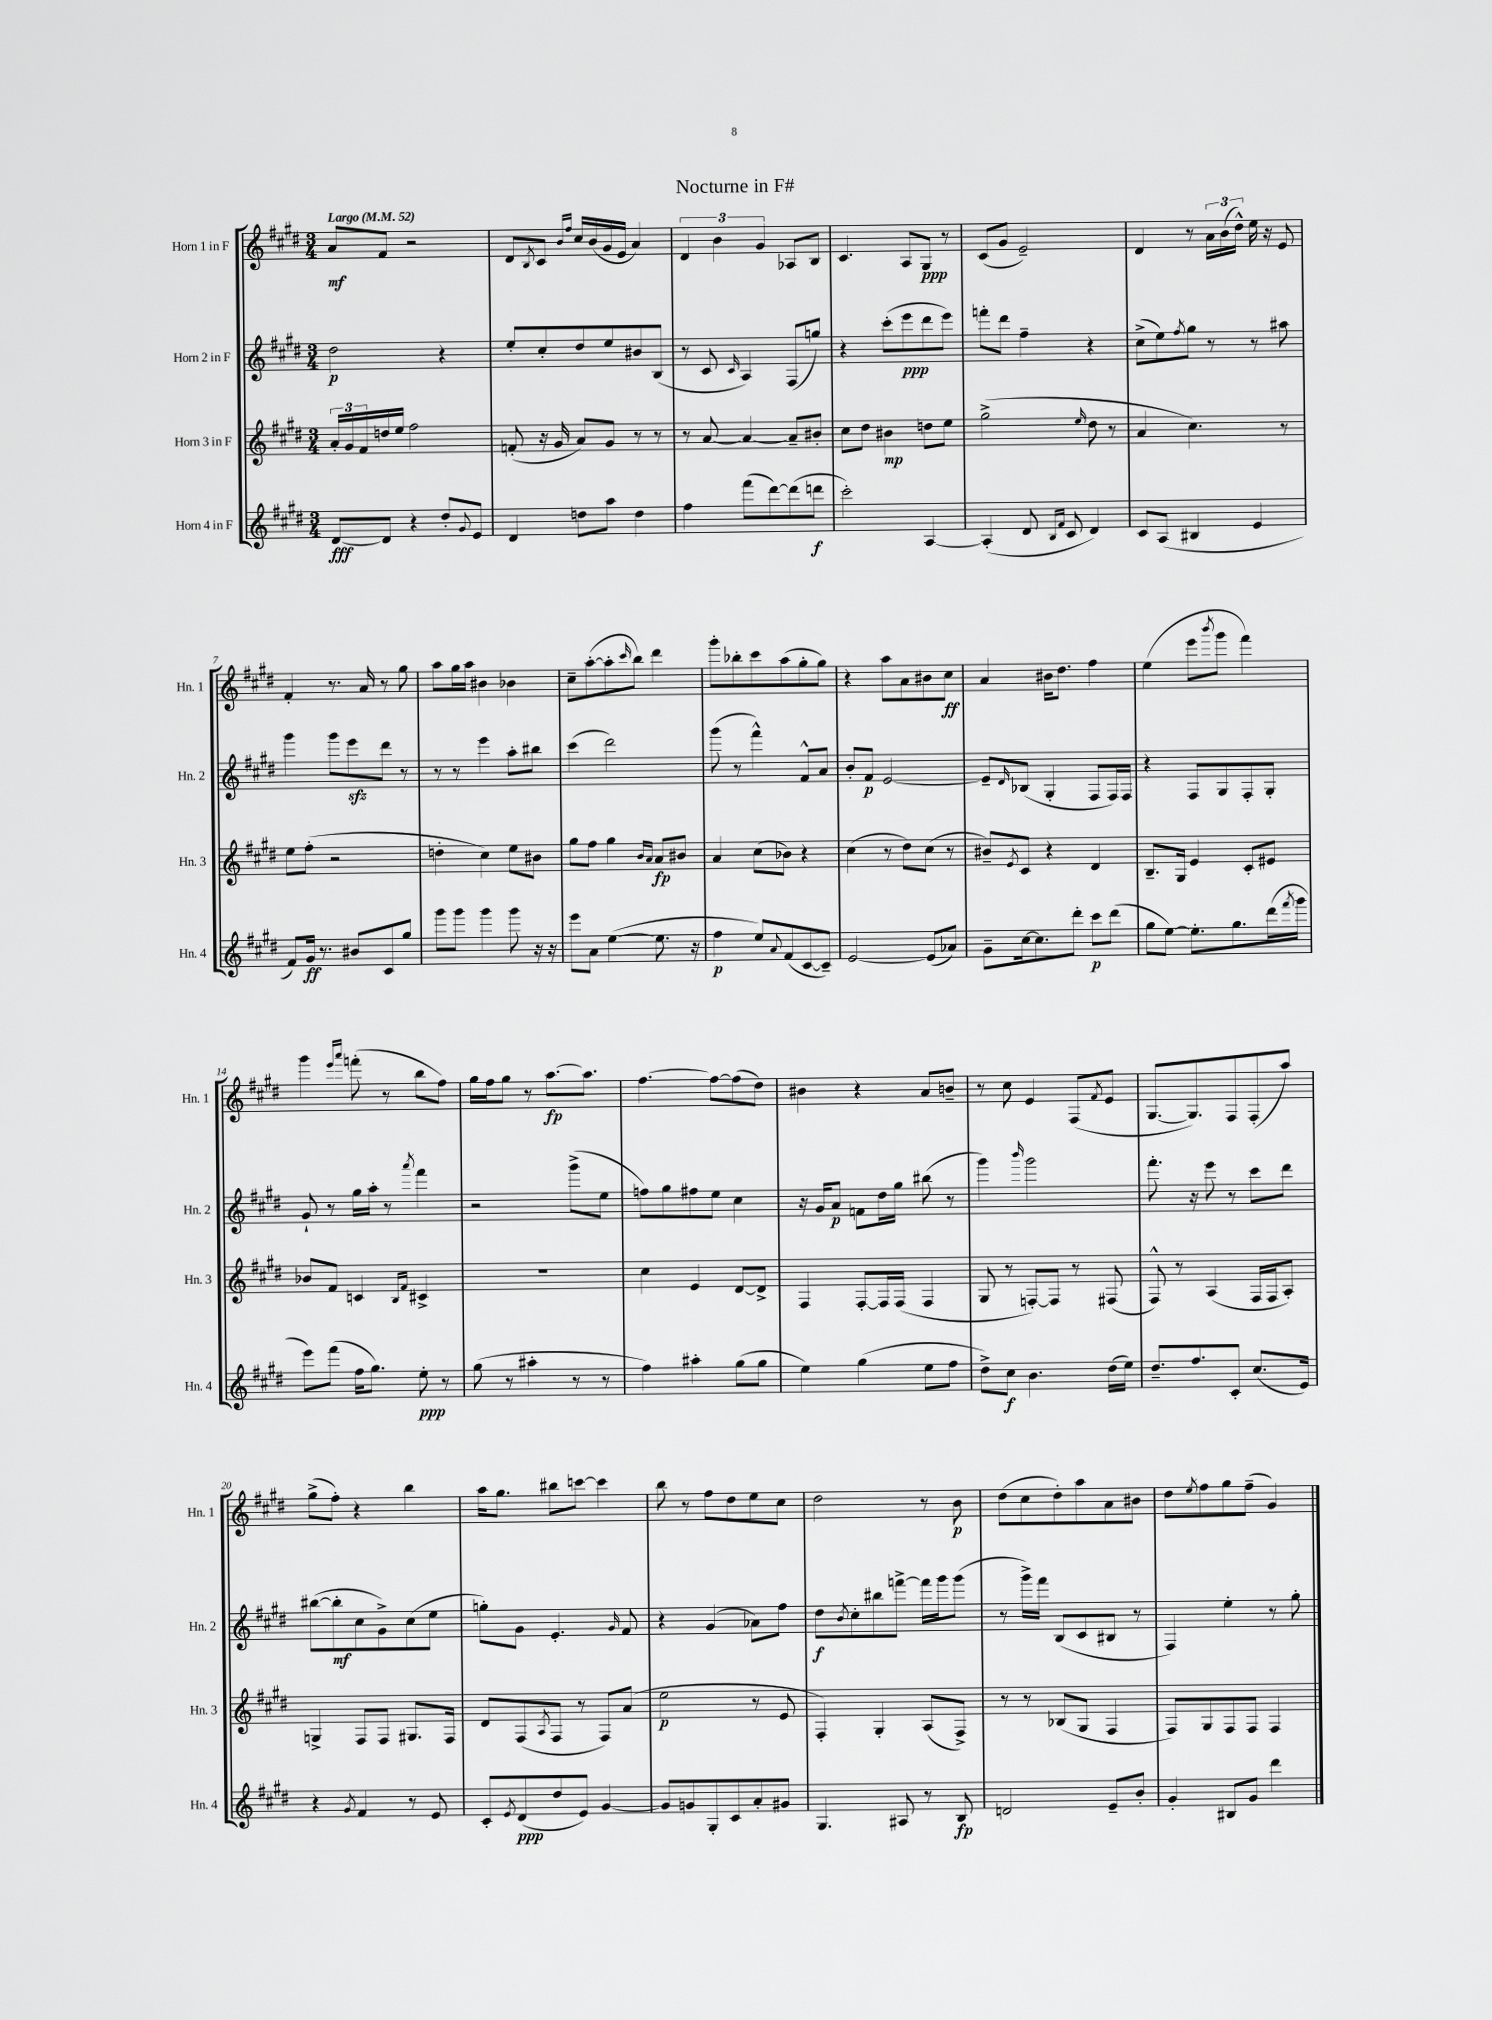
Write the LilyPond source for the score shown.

\header { title = "Nocturne in F#" }
<<
\new StaffGroup <<
\new Staff = "s0" \with { instrumentName = "Horn 1 in F" shortInstrumentName = "Hn. 1" } {
    \clef treble \key e \major \numericTimeSignature \time 3/4 \tempo "Largo" 4 = 52
    a'8\mf fis'8 r2 |
    dis'8 \acciaccatura { b8 } cis'8 \grace { b'16 fis''16 } cis''16 b'16( gis'16 e'16 a'4) |
    \tuplet 3/2 { dis'4 b'4 gis'4 } aes8 b8 |
    cis'4. a8 gis8\ppp r8 |
    cis'8( gis'8 e'2--) |
    dis'4 r8 \tuplet 3/2 { a'16 b'16( dis''16-^) } e''16 r16 e'8 |
    fis'4-. r8. a'16 r8 gis''8 |
    a''8 gis''16 a''16 bis'4 bes'4 |
    cis''8-- a''8~-.( a''8-. \grace { cis'''16 } b''8) dis'''4 |
    gis'''8-. bes''8-. cis'''8 a''8( gis''8-. gis''8) |
    r4 a''8 a'8 bis'8 cis''8\ff |
    a'4 bis'16 dis''8. fis''4 |
    e''4( e'''8 \acciaccatura { b'''8 } gis'''8 fis'''4) |
    gis'''4 \grace { e'''16 a'''16 } f'''8-.( r8 b''8 fis''8) |
    gis''16 fis''16 gis''8 r8 a''8.~\fp a''8. |
    fis''4.~ fis''8~ fis''8( dis''8) |
    bis'4 r4 a'8 b'8-- |
    r8 cis''8 e'4 fis8( \acciaccatura { fis'8 } e'8 |
    gis8.~ gis8.) fis8 fis8-.( a''8) |
    gis''8->( fis''8-.) r4 b''4 |
    a''16 gis''8. bis''8 c'''8~ c'''4 |
    b''8 r8 fis''8 dis''8 e''8 cis''8 |
    dis''2 r8 b'8\p |
    dis''8( cis''8 dis''8-.) a''8 a'8 bis'8 |
    dis''8 \acciaccatura { e''8 } fis''8 gis''8 fis''8--( gis'4) \bar "|." |
}
\new Staff = "s1" \with { instrumentName = "Horn 2 in F" shortInstrumentName = "Hn. 2" } {
    \clef treble \key e \major \numericTimeSignature \time 3/4
    dis''2\p r4 |
    e''8-. cis''8-. dis''8 e''8 bis'8 b8( |
    r8 cis'8 \grace { cis'16 } a4) fis8( g''8) |
    r4 cis'''8-.( e'''8\ppp dis'''8 e'''8) |
    f'''8-. dis'''8 fis''4-- r4 |
    cis''8->( e''8) \acciaccatura { fis''8 } gis''8 r8 r8 ais''8 |
    gis'''4 gis'''8 e'''8\sfz dis'''8 r8 |
    r8 r8 e'''4 a''8-. bis''8 |
    cis'''4( dis'''2) |
    gis'''8( r8 fis'''4-^) fis'8-^ a'8 |
    b'8-. fis'8\p e'2~ |
    e'8-- \grace { dis'16 } bes8( gis4-. fis8 fis16) fis16 |
    r4 fis8 gis8 fis8-. gis8-. |
    gis'8-! r8 gis''16 a''16-. r8 \acciaccatura { a'''8 } fis'''4 |
    r2 gis'''8->( e''8 |
    f''8) gis''8 fis''8 e''8 cis''4 |
    r16 gis'16 a'8\p f'8 dis''16 gis''16 bis''8( r8 |
    gis'''4) \grace { b'''16 } gis'''2 |
    fis'''8.-. r16 e'''8 r8 cis'''8 dis'''8 |
    bis''8~( bis''8-.\mf cis''8 gis'8->) cis''8( e''8 |
    g''8-.) gis'8 e'4.-. \grace { gis'16 } fis'8 |
    r4 gis'4( aes'8) fis''8 |
    dis''8\f \acciaccatura { b'8 } cis''8-. bis''8 f'''8~-> f'''16 gis'''16 gis'''8( |
    r8 gis'''16->) fis'''16 b8( cis'8 bis8 r8 |
    fis4) e''4-. r8 gis''8-. \bar "|." |
}
\new Staff = "s2" \with { instrumentName = "Horn 3 in F" shortInstrumentName = "Hn. 3" } {
    \clef treble \key e \major \numericTimeSignature \time 3/4
    \tuplet 3/2 { a'16-. gis'16 fis'16 } d''16 e''16 fis''2 |
    f'8-.( r16 gis'16 a'8) gis'8 r8 r8 |
    r8 a'8~ a'4~ a'8-- bis'8-. |
    cis''8 dis''8 bis'4\mp d''8 e''8 |
    gis''2->( \grace { e''16 } dis''8 r8 |
    a'4 cis''4.) r8 |
    e''8 fis''8-.( r2 |
    d''4-. cis''4) e''8 bis'8 |
    gis''8 fis''8 gis''4 \grace { b'16 a'16 } a'8\fp bis'8 |
    a'4 cis''8( bes'8) r4 |
    cis''4( r8 dis''8) cis''8( r8 |
    bis'8--) \acciaccatura { e'8 } cis'8 r4 dis'4 |
    b8.-- gis16 e'4 cis'8-. eis'8 |
    bes'8 fis'8 c'4 \grace { b16 fis'16 } cis'4-> |
    R2. |
    cis''4 e'4 dis'8~ dis'8-> |
    fis4 fis8~-. fis16 fis16( fis4 |
    gis8 r8 f8~-.) f8 r8 fis8( |
    fis8-^) r8 a4( fis16 fis16 a8-.) |
    g4-> fis8 fis8 gis8. fis16 |
    dis'8 fis8( \acciaccatura { a8 } fis8 r8 fis8) a'8( |
    e''2\p r8 e'8 |
    fis4-.) gis4-. a8( fis8->) |
    r8 r8 bes8( gis8 fis4 |
    fis8) gis8 fis8 fis8 fis4 \bar "|." |
}
\new Staff = "s3" \with { instrumentName = "Horn 4 in F" shortInstrumentName = "Hn. 4" } {
    \clef treble \key e \major \numericTimeSignature \time 3/4
    dis'8~\fff dis'8 r4 dis''8-. \appoggiatura { gis'8 } e'8 |
    dis'4 d''8 a''8 d''4 |
    fis''4 fis'''8( dis'''8~) dis'''8( d'''8\f |
    cis'''2-.) a4~ |
    a4-.( dis'8 \grace { b16 fis'16 } cis'8 dis'4) |
    cis'8 a8( bis4 e'4 |
    fis'8) gis'16\ff r8. bis'8 cis'8 gis''8 |
    gis'''8 gis'''8 gis'''4 gis'''8 r16 r16 |
    e'''8 a'8 e''4~( e''8. r16 |
    fis''4\p e''8) \appoggiatura { a'8 } fis'8( cis'8~ cis'8--) |
    e'2~ e'8( aes'8) |
    gis'8-- cis''16~ cis''8. dis'''8-. cis'''8\p dis'''8( |
    gis''8 e''8~) e''8.-. gis''8. dis'''16( \acciaccatura { fis'''8 } gis'''16 |
    e'''8) fis'''8( fis''16 gis''8.) e''8-.\ppp r8 |
    gis''8( r8 ais''4-. r8 r8 |
    fis''4) ais''4-. gis''8( gis''8 |
    e''4) gis''4( e''8 fis''8 |
    dis''8->) cis''8\f b'4. dis''16( e''16) |
    dis''8.-- fis''8. cis'8-. cis''8.( e'16) |
    r4 \acciaccatura { gis'8 } fis'4 r8 e'8 |
    cis'8-. \acciaccatura { e'8 } dis'8\ppp( dis''8 e'8) gis'4~ |
    gis'8 g'8 gis8-. cis'8 a'8-. gis'8 |
    gis4. ais8 r8 b8\fp |
    d'2 e'8-- b'8-. |
    gis'4-. bis8 gis'8 dis'''4 \bar "|." |
}
>>
>>
